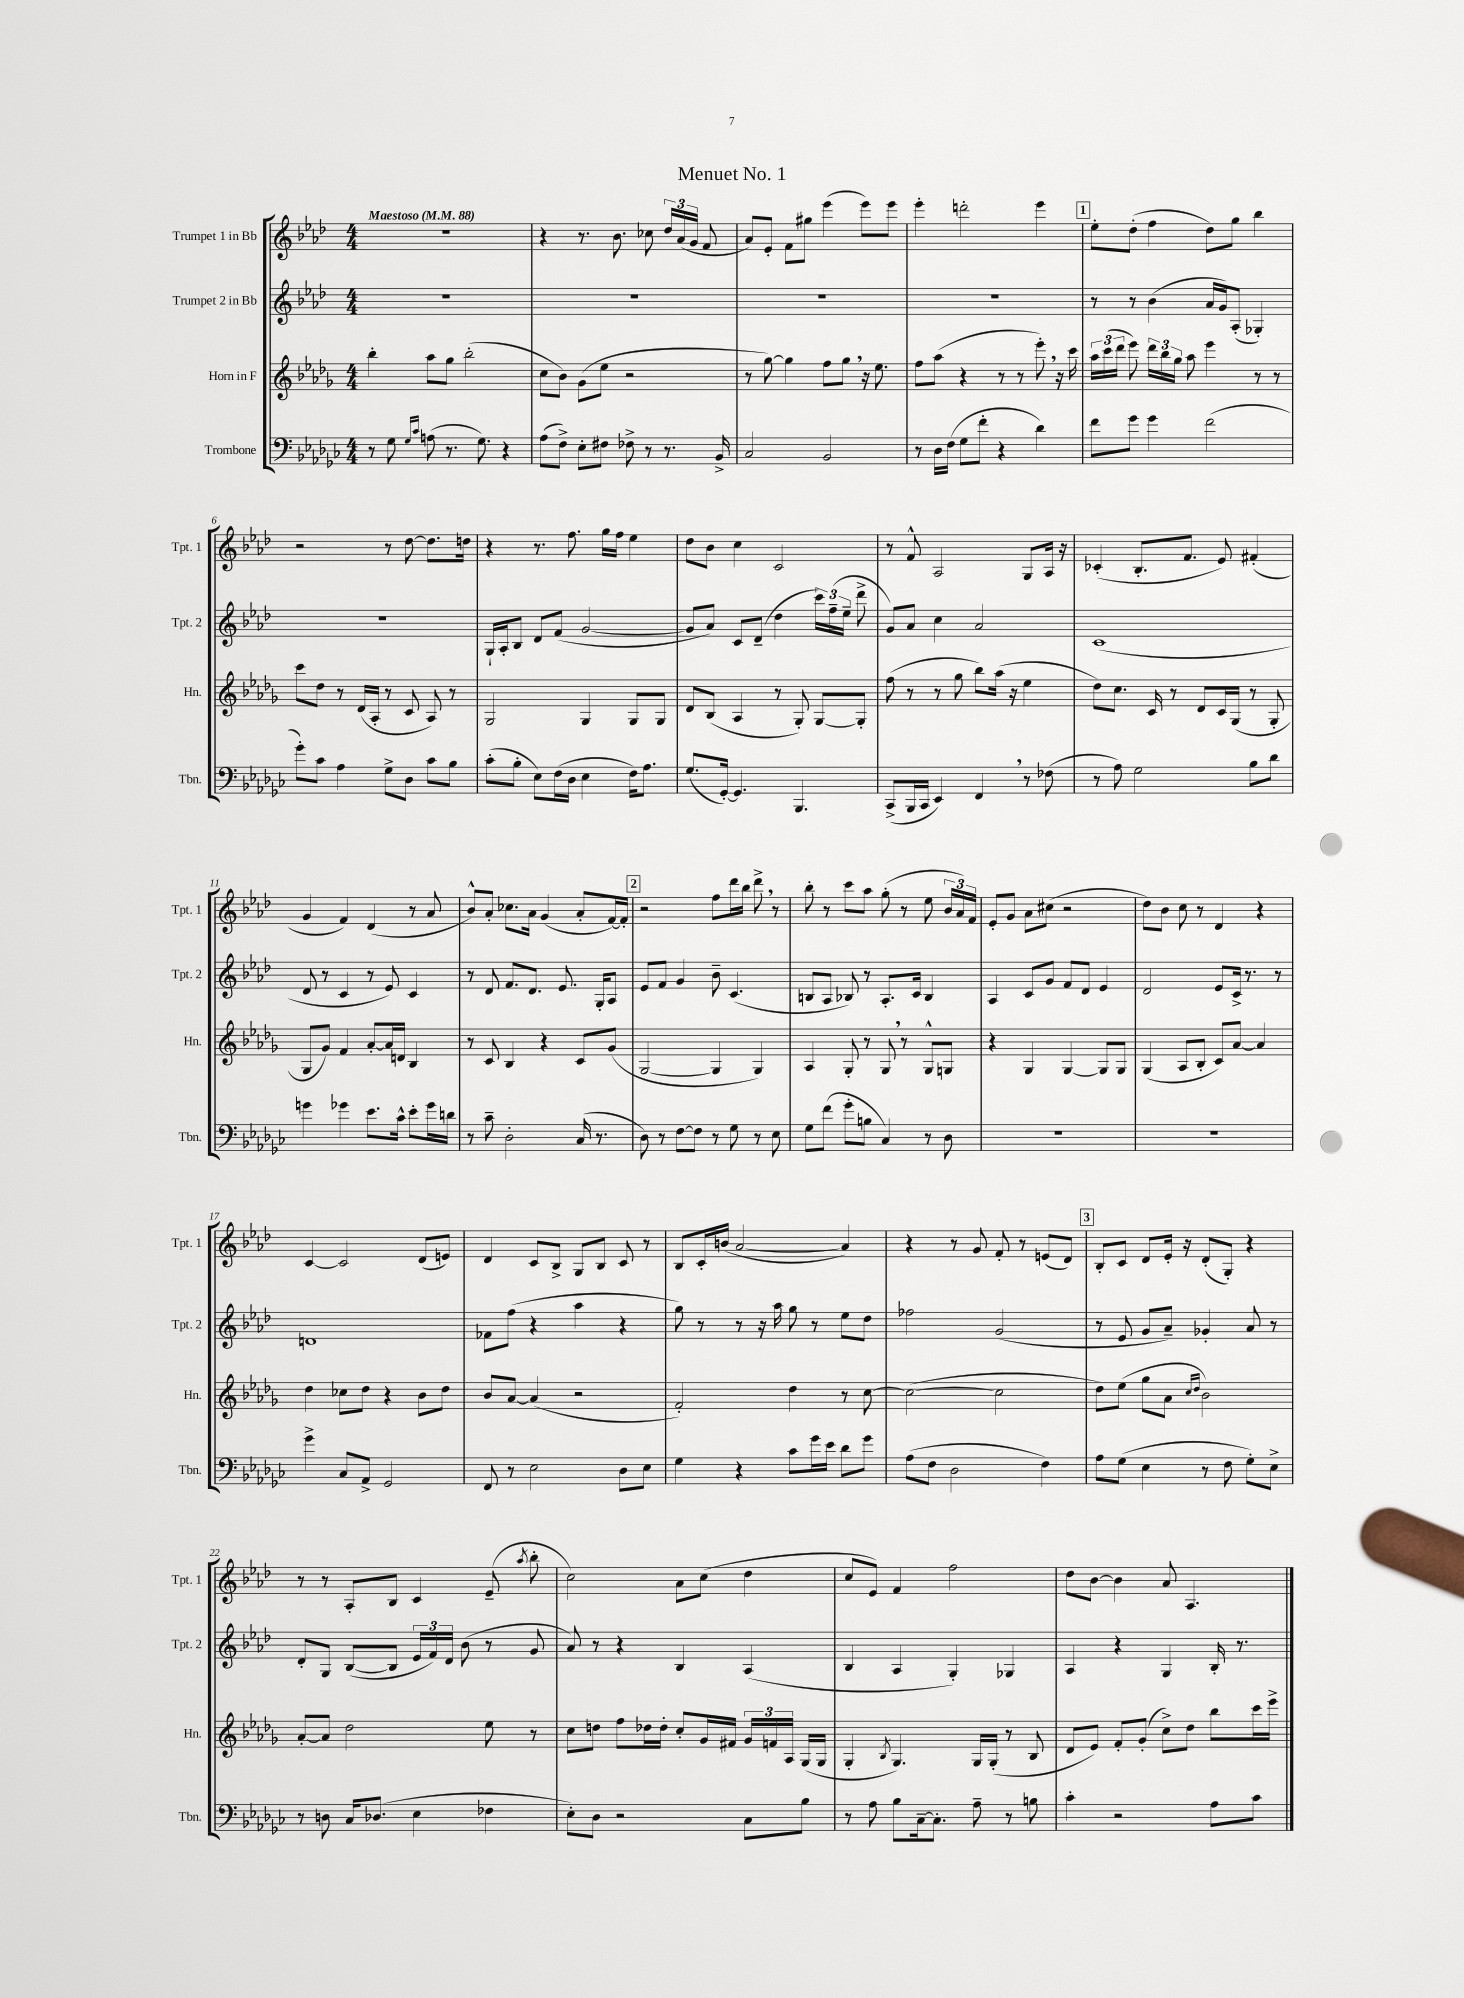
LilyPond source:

\header { title = "Menuet No. 1" }
<<
\new StaffGroup <<
\new Staff = "s0" \with { instrumentName = "Trumpet 1 in Bb" shortInstrumentName = "Tpt. 1" } {
    \clef treble \key aes \major \numericTimeSignature \time 4/4 \tempo "Maestoso" 4 = 88
    \autoBeamOff R1 |
    r4 r8. bes'8. ces''8 \tuplet 3/2 { des''16[ aes'16( g'16] } f'8 |
    aes'8[) ees'8]-. f'8[ gis''8] ees'''4( ees'''8[) ees'''8] |
    ees'''4-. d'''2-. ees'''4 |
    \mark \markup { \box "1" } ees''8[-. des''8]-.( f''4 des''8[) g''8] bes''4 |
    r2 r8 des''8~ des''8.[ d''16] |
    r4 r8. f''8. g''16[ f''16] ees''4 |
    des''8[ bes'8] c''4 c'2 |
    r8 f'8-^ aes2 g8[ aes16] r16 |
    ces'4-.( bes8.[-. f'8.] ees'8) fis'4-.( |
    g'4 f'4) des'4( r8 aes'8 |
    bes'8[-^) aes'8]-. ces''8.[ aes'16] g'4( aes'8[-. f'16~) f'16]-. |
    \mark \markup { \box "2" } r2 f''8[ des'''16 bes''16] des'''8-> \breathe r8 |
    bes''8-. r8 c'''8[ aes''8] g''8-.( r8 ees''8 \tuplet 3/2 { bes'16[ aes'16) f'16] } |
    ees'8[-. g'8] aes'8[ cis''8]( r2 |
    des''8[) bes'8] c''8 r8 des'4 r4 |
    c'4~ c'2 des'8[( e'8]) |
    des'4 c'8[ bes8]-> g8[ bes8] c'8 r8 |
    bes8[ c'16-. b'16]( aes'2~ aes'4) |
    r4 r8 g'8 f'8-. r8 e'8[( des'8]) |
    \mark \markup { \box "3" } bes8[-. c'8] des'8[ ees'16]-. r16 des'8[-.( g8]-.) r4 |
    r8 r8 aes8[-. bes8] c'4 ees'8--( \acciaccatura { aes''8 } bes''8-. |
    c''2) aes'8[ c''8]( des''4 |
    c''8[ ees'8]) f'4 f''2 |
    des''8[ bes'8]~ bes'4 aes'8 aes4. \bar "|." |
}
\new Staff = "s1" \with { instrumentName = "Trumpet 2 in Bb" shortInstrumentName = "Tpt. 2" } {
    \clef treble \key aes \major \numericTimeSignature \time 4/4
    \autoBeamOff R1 |
    R1 |
    R1 |
    R1 |
    \mark \markup { \box "1" } r8 r8 bes'4( aes'16[ g'16) aes8]-.( ges4-.) |
    R1 |
    g16[-! aes16-. bes8] des'8[ f'8]( g'2~ |
    g'8[ aes'8]) c'8[ des'8]--( des''4 \tuplet 3/2 { c'''16[) f''16--( ees''16]-- } des'''8-> |
    g'8[) aes'8] c''4 aes'2 |
    c'1( |
    des'8 r8 c'4 r8 ees'8) c'4 |
    r8 des'8 f'8.[ des'8.] ees'8. g16[-. aes8] |
    \mark \markup { \box "2" } ees'8[ f'8] g'4 bes'8-- c'4.( |
    b8[ aes8] bes8) r8 aes8.[-. c'16] bes4 |
    aes4 c'8[ g'8] f'8[ des'8] ees'4 |
    des'2 ees'8[ c'16]-> r8. r8 |
    d'1 |
    fes'8[ f''8]( r4 aes''4 r4 |
    g''8) r8 r8 r16 aes''16 g''8 r8 ees''8[ des''8] |
    fes''2 g'2( |
    \mark \markup { \box "3" } r8 ees'8 g'8[ aes'8]--) ges'4-. aes'8 r8 |
    des'8[-. g8] bes8[~( bes8] \tuplet 3/2 { ees'16[ f'16) des'16] } bes'8( r8 g'8 |
    aes'8) r8 r4 bes4 aes4( |
    bes4 aes4 g4-.) ges4 |
    aes4 r4 g4 bes16-. r8. \bar "|." |
}
\new Staff = "s2" \with { instrumentName = "Horn in F" shortInstrumentName = "Hn." } {
    \clef treble \key des \major \numericTimeSignature \time 4/4
    \autoBeamOff bes''4-. aes''8[ ges''8] bes''2-.( |
    c''8[ bes'8]) ges'8[( ees''8] r2 |
    r8 ges''8~) ges''4 f''8[ ges''8] \breathe r16 ees''8. |
    f''8[ aes''8]( r4 r8 r8 ees'''8-.) \breathe r16 c'''16 |
    \mark \markup { \box "1" } \tuplet 3/2 { aes''16[ c'''16( des'''16] } ees'''8) \tuplet 3/2 { des'''16[ bes''16 ges''16] } aes''8 ees'''4 r8 r8 |
    c'''8[ des''8] r8 des'16[( aes16]-. r8 c'8 aes8) r8 |
    ges2 ges4 ges8[ ges8] |
    des'8[ bes8]( aes4 r8 ges8-.) ges8[~ ges8]-. |
    f''8( r8 r8 ges''8 bes''8[) aes''16]( r16 ees''4 |
    des''8[) c''8.] c'16 r8 des'8[ c'16 ges16]( r8 ges8-. |
    ges8[ ges'8]) f'4 aes'8[~-. aes'16 d'16] bes4 |
    r8 c'8 bes4 r4 c'8[ ges'8]( |
    \mark \markup { \box "2" } ges2~ ges4 ges4) |
    aes4 ges8-. r8 ges8 \breathe r8 ges8[-^ g8] |
    r4 ges4 ges4~ ges8[ ges8] |
    ges4( aes8[ bes8]-. c'8[) aes'8]~ aes'4 |
    des''4 ces''8[ des''8] r4 bes'8[ des''8] |
    bes'8[ aes'8]~ aes'4( r2 |
    f'2-.) des''4 r8 c''8~ |
    c''2~( c''2 |
    \mark \markup { \box "3" } des''8[) ees''8]( ges''8[ aes'8] \grace { c''16[ des''16] } bes'2) |
    aes'8[~-. aes'8] des''2 ees''8 r8 |
    c''8[ d''8] f''8[ des''16 des''16]-. c''8[-. ges'16 fis'16] \tuplet 3/2 { ges'16[ f'16 aes16] } ges16[( ges16] |
    ges4-. \acciaccatura { bes8 } ges4.) ges16[ ges16]-.( r8 bes8 |
    des'8[ ees'8]) f'8[-. ges'8]-.( c''8[->) des''8] bes''8[ c'''16 ees'''16]-> \bar "|." |
}
\new Staff = "s3" \with { instrumentName = "Trombone" shortInstrumentName = "Tbn." } {
    \clef bass \key ges \major \numericTimeSignature \time 4/4
    \autoBeamOff r8 ges8 \grace { ges16[ ces'16] } a8( r8. ges8.) r4 |
    aes8[( f8]->) ees8[-. fis8] fes8-> r8 r8. bes,16-> |
    ces2 bes,2 |
    r8 des16[ f16]( ges8[ f'8]-. r4 des'4) |
    \mark \markup { \box "1" } f'8[ ges'8] ges'4 f'2( |
    ges'8[-.) ces'8] aes4 ges8[-> des8] ces'8[ bes8] |
    ces'8[-.( bes8]-. ees8[) f16( des16] ees4 f16[) aes8.] |
    ges8.[( ges,16]~-.) ges,4. bes,,4. |
    ces,8[->( bes,,16 ces,16] ees,4) f,4 \breathe r8 fes8( |
    r8 aes8) ges2 bes8[ des'8] |
    g'4 ges'4 ees'8.[ ces'16]-^ ees'8[-. ges'16 d'16] |
    r8 ces'8-- des2-. ces16( r8. |
    \mark \markup { \box "2" } des8) r8 f8[~ f8] r8 ges8 r8 ees8 |
    ges8[ f'8]( ges'8[-. b8] ces4) r8 des8 |
    R1 |
    R1 |
    ges'4-> ces8[ aes,8]-> ges,2 |
    f,8 r8 ees2 des8[ ees8] |
    ges4 r4 ces'8[ ges'16 ees'16] des'8[ ges'8] |
    aes8[( f8] des2 f4) |
    \mark \markup { \box "3" } aes8[ ges8]( ees4 r8 f8 ges8[-.) ees8]-> |
    r8 d8 ces16[ des8.]( ees4 fes4 |
    ees8[-.) des8] r2 ces8[ bes8] |
    r8 aes8 bes8[ ces16~-- ces8.]-. aes8-- r8 b8 |
    ces'4-. r2 aes8[ ces'8] \bar "|." |
}
>>
>>
